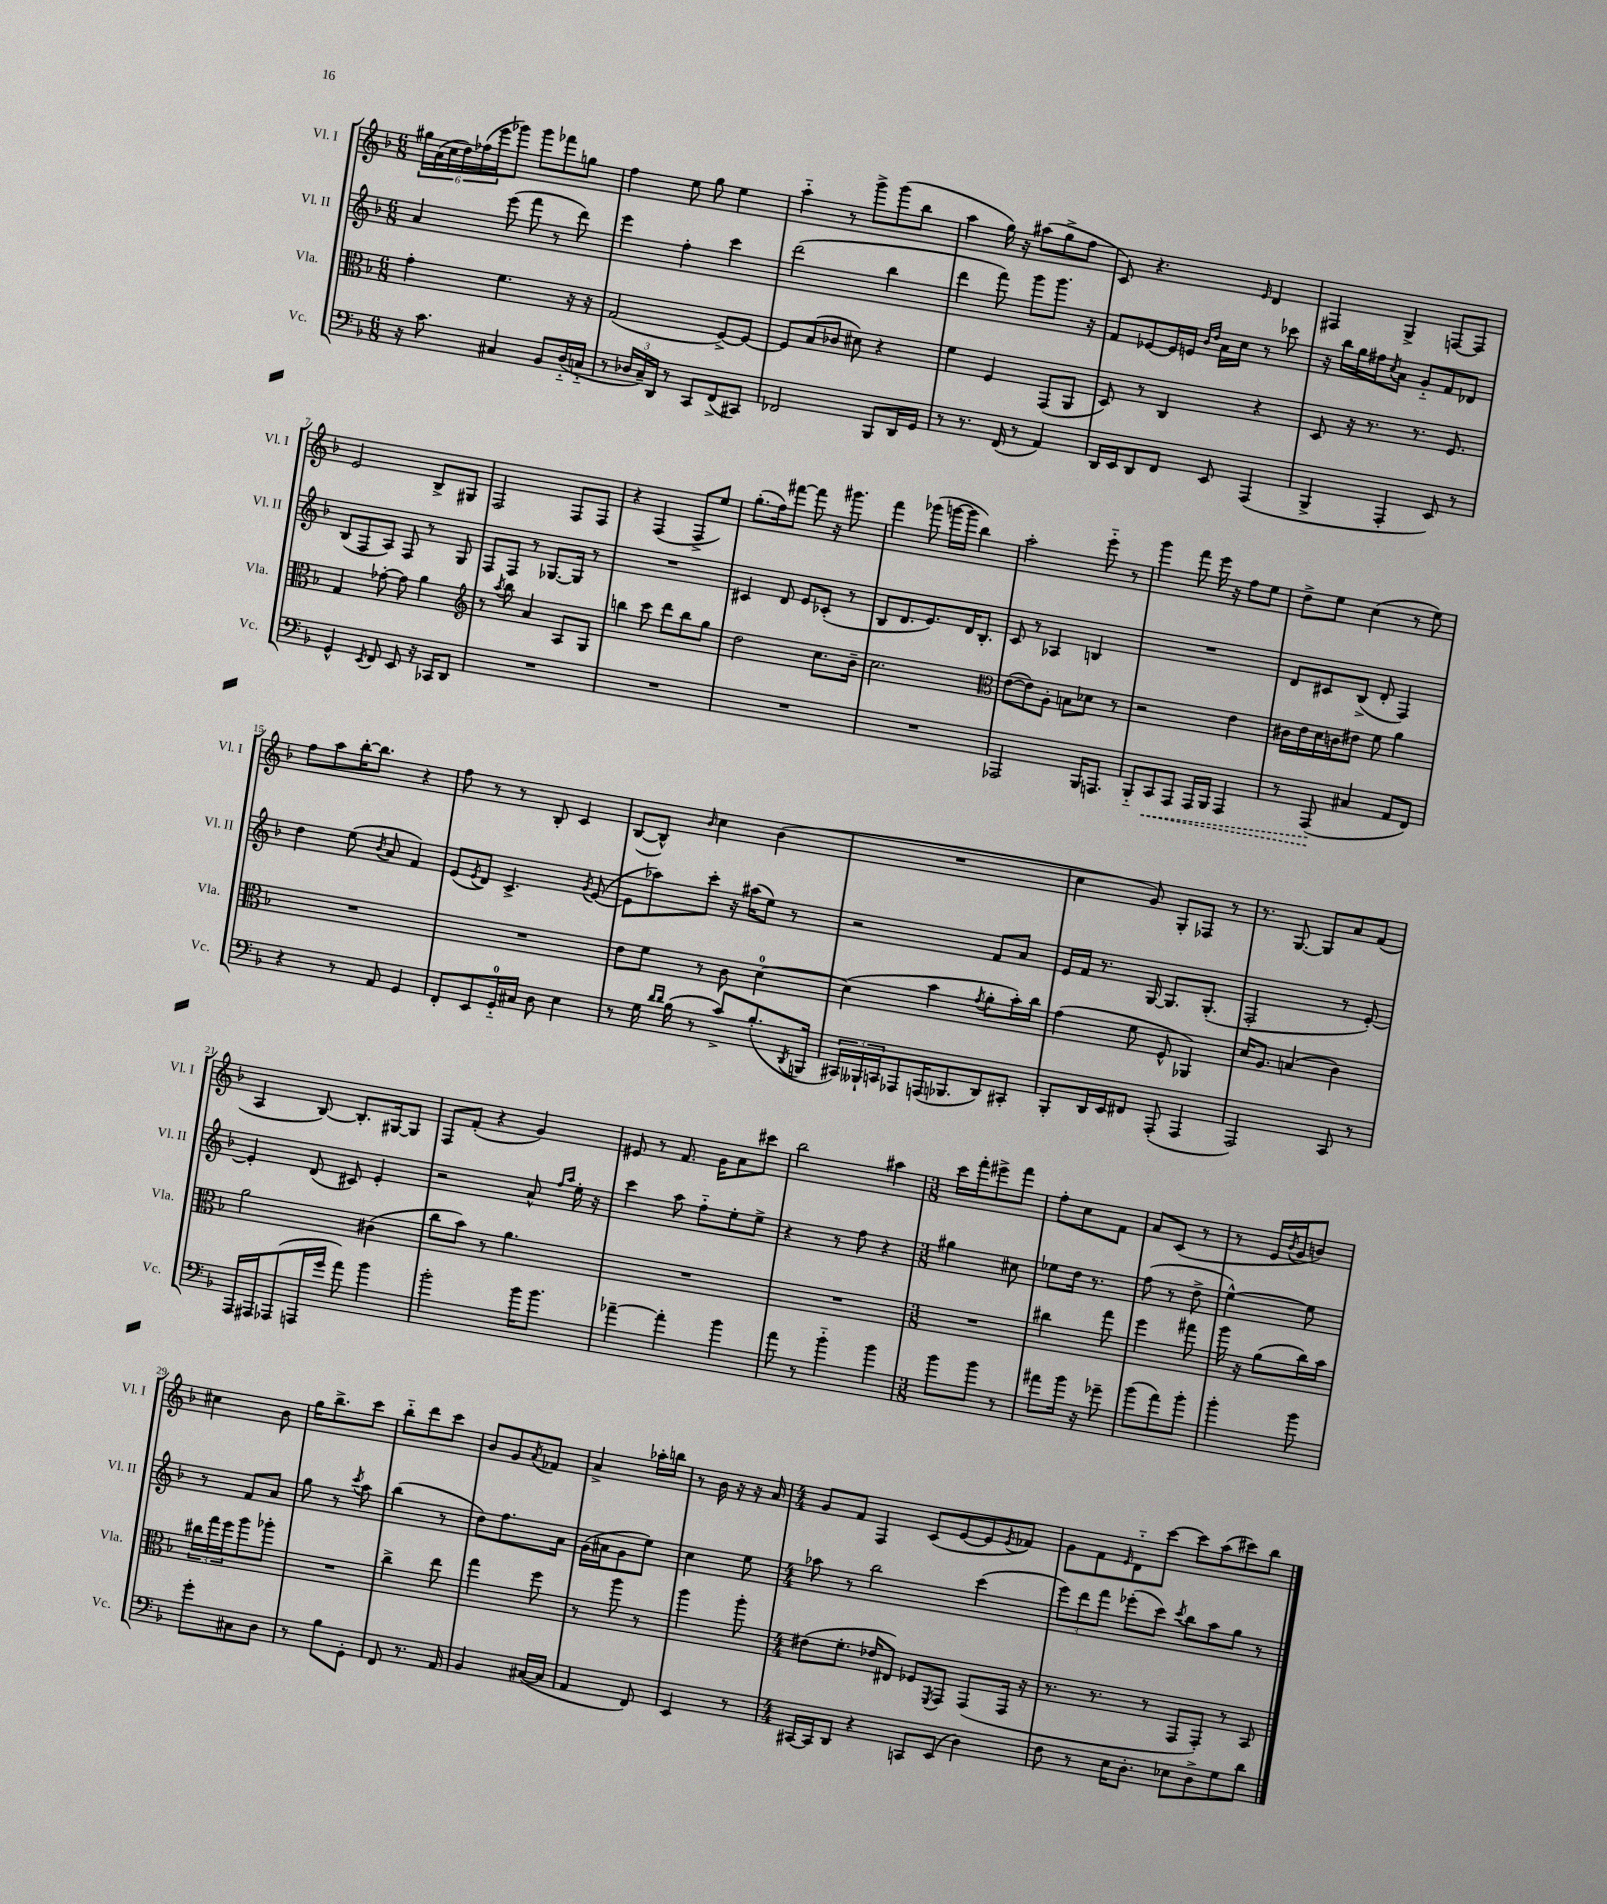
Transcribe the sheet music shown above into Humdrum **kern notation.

**kern	**kern	**kern	**kern
*staff4	*staff3	*staff2	*staff1
*clefF4	*clefC3	*clefG2	*clefG2
*k[b-]	*k[b-]	*k[b-]	*k[b-]
*M6/8	*M6/8	*M6/8	*M6/8
16r	4g'\	4a/	24gg#\LL
.	.	.	(24a\
8.c\	.	.	.
.	.	.	24cc\
.	.	.	24dd\)
.	.	.	(24ff-\
.	.	.	24eee\J
4C#/	4.f\	(8eee\	8ggg-\J)
.	.	8fff\	8ggg-\L
8BB-/L	.	8r	8fff-\
(16D'~/L	16r	8ddd\)	8gg\J
16C'~/JJ	16r	.	.
=	=	=	=
8r	(2G/	4eee\	4ff\
24D-/LL	.	.	.
24C~/)	.	.	.
24DD/JJ	.	.	.
8r	.	4ff'\	8ee\
8CC/L	.	.	8gg\
(8FF^/	[8F^/L)	4ccc\	4ee\
8CC#/J)	8F/_J	.	.
=	=	=	=
2FF-/	8F/]L	(2ddd\	4aa'~\
.	(8B-/	.	.
.	8c-/J	.	8r
.	8d#\)	.	8ggg^\L
8BBB-/L	4r	4bb-\	(8ggg\
16DD/L	.	.	8bb-\J
16GG/JJ	.	.	.
=	=	=	=
8r	4f\	4ddd\	4aa\
8.r	.	.	.
.	4F/	8fff\)	16gg\)
(16FF/	.	.	16r
8r	.	8ggg\L	(8aa#\L
4AA/)	(8GG/L	8.ggg\J	8gg^\
.	8AA/J	.	8ff\J
.	.	16r	.
=	=	=	=
16DD/LL	8D/)	8f/L	8c/)
16EE/J	.	.	.
8DD/	8r	[8e-/	4.r
8FF/J	4C/	16e-/]L	.
.	.	16e/JJ	.
.	.	16qqb-/LL	.
.	.	16qqdd/JJ	.
8EE/	.	16a\LL	.
.	.	16cc\JJ	.
.	.	.	16qqe/
(4AAA/	4r	8r	4d/
.	.	8ccc-\	.
=	=	=	=
4BBB-^/	8D/	16r	4F#/
.	.	16bb-\LL	.
.	16r	16gg\	.
.	8.r	16ff#\J	.
.	.	8qcc/	.
4AAA'/	.	8a\J	4G^/
.	8.r	8g'~/L	.
8EE/)	.	8f/	[8F/L
.	8.F/	.	.
8r	.	8d-/J	8F/]J
=	=	=	=
4GG^^/	4G/	(8B-/L	2e/
.	.	8F/	.
8qEE/	.	.	.
8FF/	[8g-'\	8A/J)	.
8EE/	8g-\]	8F/	.
16r	4a\	8r	8B-^/L
16CC-/LK	.	.	.
8DD/J	.	8G/	8G#/J
=	=	=	=
*	*clefG2	*	*
2.r	8r	8F/L	2F/
.	8qaa/	.	.
.	8bb-\	8F/J	.
.	4a/	8r	.
.	.	[8.G-/L	.
.	8A/L	.	8F/L
.	.	16G-/]Jk	.
.	8G/J	8r	8F/J
=	=	=	=
2.r	4bb\	2.r	4r
.	8ccc\	.	(4F/
.	8ddd\L	.	.
.	8bb\	.	8F^/L
.	8gg\J	.	8ee/J)
=	=	=	=
2.r	2dd\	4c#/	(8.gg'\L
.	.	.	16ff\k)
.	.	8d/	[8fff#\J
.	.	8e/L	8fff#\]
.	8.cc\L	(8c-'/J	16r
.	.	.	8.ggg#\
.	.	8r	.
.	16b-~\Jk	.	.
=	=	=	=
2.r	2.cc\	8B-/L	4fff\
.	.	8.d/	.
.	.	.	(8ggg-\
.	.	8.e/)	.
.	.	.	[16ggg\LL
.	.	.	16ggg\]JJ
.	.	16d/K	4bb-\)
.	.	8.B-'/J	.
=	=	=	=
*	*clefC3	*	*
2AAA-/	([8e\L	8c/	2aa'\
.	8e\])	8r	.
.	8A'\J	4A-/	.
.	8B\L	.	.
16BBB-/LK	8d-\J	4B/	8eee'~\
8.AAA/J	.	.	.
.	8r	.	8r
=	=	=	=
8BBB-'~/L	2r	2.r	4ggg\
8CC/	.	.	.
8AAA/J	.	.	8fff\
16AAA/LL	.	.	16eee\
16BBB-/JJ	.	.	16r
4AAA/	4e\	.	8ff\L
.	.	.	8ee\J
=	=	=	=
8r	16c#\LL	8d/L	8dd^\L
.	16e\	.	.
(8AAA/	16d\	8c#/	8ee\J
.	16c\J	.	.
4C#/	8e#\J	(8B-^/J	(4cc\
.	8f\	8d'/	.
8AA/L	4a\	4F/)	8r
8FF/J)	.	.	8ee\)
=	=	=	=
4r	2.r	4dd\	8ff\L
.	.	.	8aa\
8r	.	(8ee\	[16bb-'\K
.	.	.	8.bb-\]J
.	.	8qb-/	.
8AA/	.	8a/	.
4GG/	.	4f/)	4r
=	=	=	=
8FF'/L	2.r	(8e/L	8ff\
.	.	8qe/	.
8EE/	.	8d/J)	8r
16GG'~/L	.	4.c^/	8r
16C#/JJ	.	.	.
8D\	.	.	8B-'/
4E\	.	.	4c/
.	.	8qg/	.
.	.	([8e/	.
=	=	=	=
8r	8e\L	8e\]L	([8B-/L
16G\	8f\J	8aa-\)	8B-^^/]J)
16qqd/LL	.	.	.
16qqd/JJ	.	.	.
(16B-\	.	.	.
.	.	.	16qqb-/
8r	8r	8ccc'\J	4cc\
8c^/L)	8c\	16r	.
.	.	(16aa#\LK	.
(8.B-'/	[4d\	8ee\J)	(4b-\
.	.	8r	.
8qDD/	.	.	.
16BBB/Jk	.	.	.
=	=	=	=
24CC#/LL)	(4d\]	2r	2.r
24BBB--`/	.	.	.
24CC/J	.	.	.
8AAA-/	.	.	.
(16AAA/K	4b-\	.	.
8.BBB-/	.	.	.
.	8qg/	.	.
8DD/)	8a'\L	8f/L	.
8CC#'/J	16b-'\L)	8a/J	.
.	16cc\JJ	.	.
=	=	=	=
8BBB-'/L	(4g\	16e/LL	4cc\
.	.	16f/JJ	.
16DD/L	.	8.r	.
16EE/J	.	.	.
8FF#/J	8f\	.	8g/)
.	.	[16G/	.
(8AAA'/	8F^^/	8.G/]L	8G'/L
4AAA/	4AA-/)	.	8F-/J
.	.	(8.G'/J	.
.	.	.	8r
=	=	=	=
2AAA/)	16d/LK	2F'/	8.r
.	8.A/J	.	.
.	.	.	[8.G/
.	(4B/	.	.
.	.	.	8G/]L
8CC/	4c\)	8r	8a/
8r	.	[8e'/)	(8f/J
=	=	=	=
16AAA/LL	2a\	4e'/]	4A/
16AAA#/J	.	.	.
(8AAA-/	.	.	.
16AAA/L	.	(8d/	[8B-/)
16g/JJ	.	.	.
8a\)	.	8c#/)	8.B-'/]L
4b-\	(4c#\	4e'/	.
.	.	.	[16G#/k
.	.	.	8G#/]J
=	=	=	=
2b-'\	8cc\L	2r	8F/L
.	8b-\J)	.	(8f'/J
.	8r	.	4r
.	4.a\	.	.
16b-\LK	.	8a^^/	4g/)
8.b-\J	.	.	.
.	.	16qqff/LL	.
.	.	16qqaa/JJ	.
.	.	16ee'\	.
.	.	16r	.
=	=	=	=
[4a-~\	2.r	4ccc\	8e#/
.	.	.	8r
4a-'\]	.	8aa\	8.f/
.	.	8ff'~\L	.
.	.	.	16g\LK
4b-\	.	8ee'\	8a\
.	.	8ee^\J	8ccc#\J
=	=	=	=
8a\	2.r	4r	2bb-\
8r	.	.	.
4b-'~\	.	8r	.
.	.	8ff\	.
4b-\	.	4r	4aa#\
=	=	=	=
*M3/8	*M3/8	*M3/8	*M3/8
8b-\L	4.r	4gg#\	16ccc\LL
.	.	.	16fff'\J
8b-\J	.	.	8eee#^\
8r	.	8cc#\	8fff\J
=	=	=	=
8a#\L	4cc#\	8ee-\L	8ff'\L
16b-\Jk	.	16dd\Jk	8cc\
16r	.	8.r	.
8g-~\	8gg\	.	8f\J
=	=	=	=
(8b-\L	4ff\	(8ff\	8a/L
8a\)	.	8r	(8c/J
8b-'\J	8gg#\	8dd^\	8r
=	=	=	=
4b-'\	16aa\	[4ee^^\)	8r
.	16r	.	.
.	(8a\L	.	16e/LL
.	.	.	8qb-/
.	.	.	16g/J
8b-\	16cc\L)	8ee\]	8b/J)
.	16b-\JJ	.	.
=	=	=	=
8g'\L	24cc#\LL	8r	4cc#\
.	24gg\	.	.
.	24ff\J	.	.
8C#\	8aa\	8f/L	.
8D\J	8aa-'\J	8a/J	8b-\
=	=	=	=
8r	4.r	8gg\	16gg\LK
.	.	.	8.bb-^\
8B-\L	.	8r	.
.	.	8qccc/	.
8GG'\J	.	8aa\	8ccc\J
=	=	=	=
8FF/	4cc^\	(4bb-\	8bb-'~\L
8.r	.	.	8ddd\
.	8ee\	8r	8ccc\J
16AA/	.	.	.
=	=	=	=
4BB-/	4gg\	8dd\L)	8b-/L
.	.	8.ff\	8g/
.	.	.	8qa/
([16C#/LL	8ff\	.	8f-/J
16C#/]JJ	.	16a\Jk	.
=	=	=	=
4AA/	8r	(16g\LL	4a^/
.	.	16a#\J	.
.	8aa\	8g\	.
8FF/)	8r	8ee\J)	16aa-'\LL
.	.	.	16bb\JJ
=	=	=	=
4EE/	4aa\	4cc\	8r
.	.	.	16b-\
.	.	.	16r
8r	8aa'\	8ee\	16r
.	.	.	16a/
=	=	=	=
*M4/4	*M4/4	*M4/4	*M4/4
[16CC#/LL	(8e#\L	8aa-\	8g/L
16CC#/]J	.	.	.
8DD/J	8.f'\J	8r	8f/J
4r	.	2bb-\	4F/
.	16e-/LK	.	.
.	8E#/J)	.	.
8CC/L	8F-/L	.	(8c/L
.	8qFF/	.	.
(8EE/J	8GG/J	.	[8e/
4D\)	(8GG/L	(4ccc\	8e/]
.	.	.	8qe/
.	16GG/Jk	.	8f-/J)
.	16r	.	.
=	=	=	=
8F\	8.r	12eee\L)	8g\L
.	.	12ddd\	.
8r	.	.	8f\
.	.	12fff\J	.
.	8.r	.	.
.	.	.	16qqe/
16E\LK	.	(8eee-'\L	8d'~\
8.D'\J	.	.	.
.	8r	8ccc\J)	[8ccc\J
.	.	8qccc/	.
8E-\L	8GG/L	8bb-\L	8ccc\]L
8D^\	8GG'/J)	8aa\	(8aa\
8G\	8r	8gg\J	8ccc#\)
8d\J	8BB-/	8r	8bb-\J
==	==	==	==
*-	*-	*-	*-
